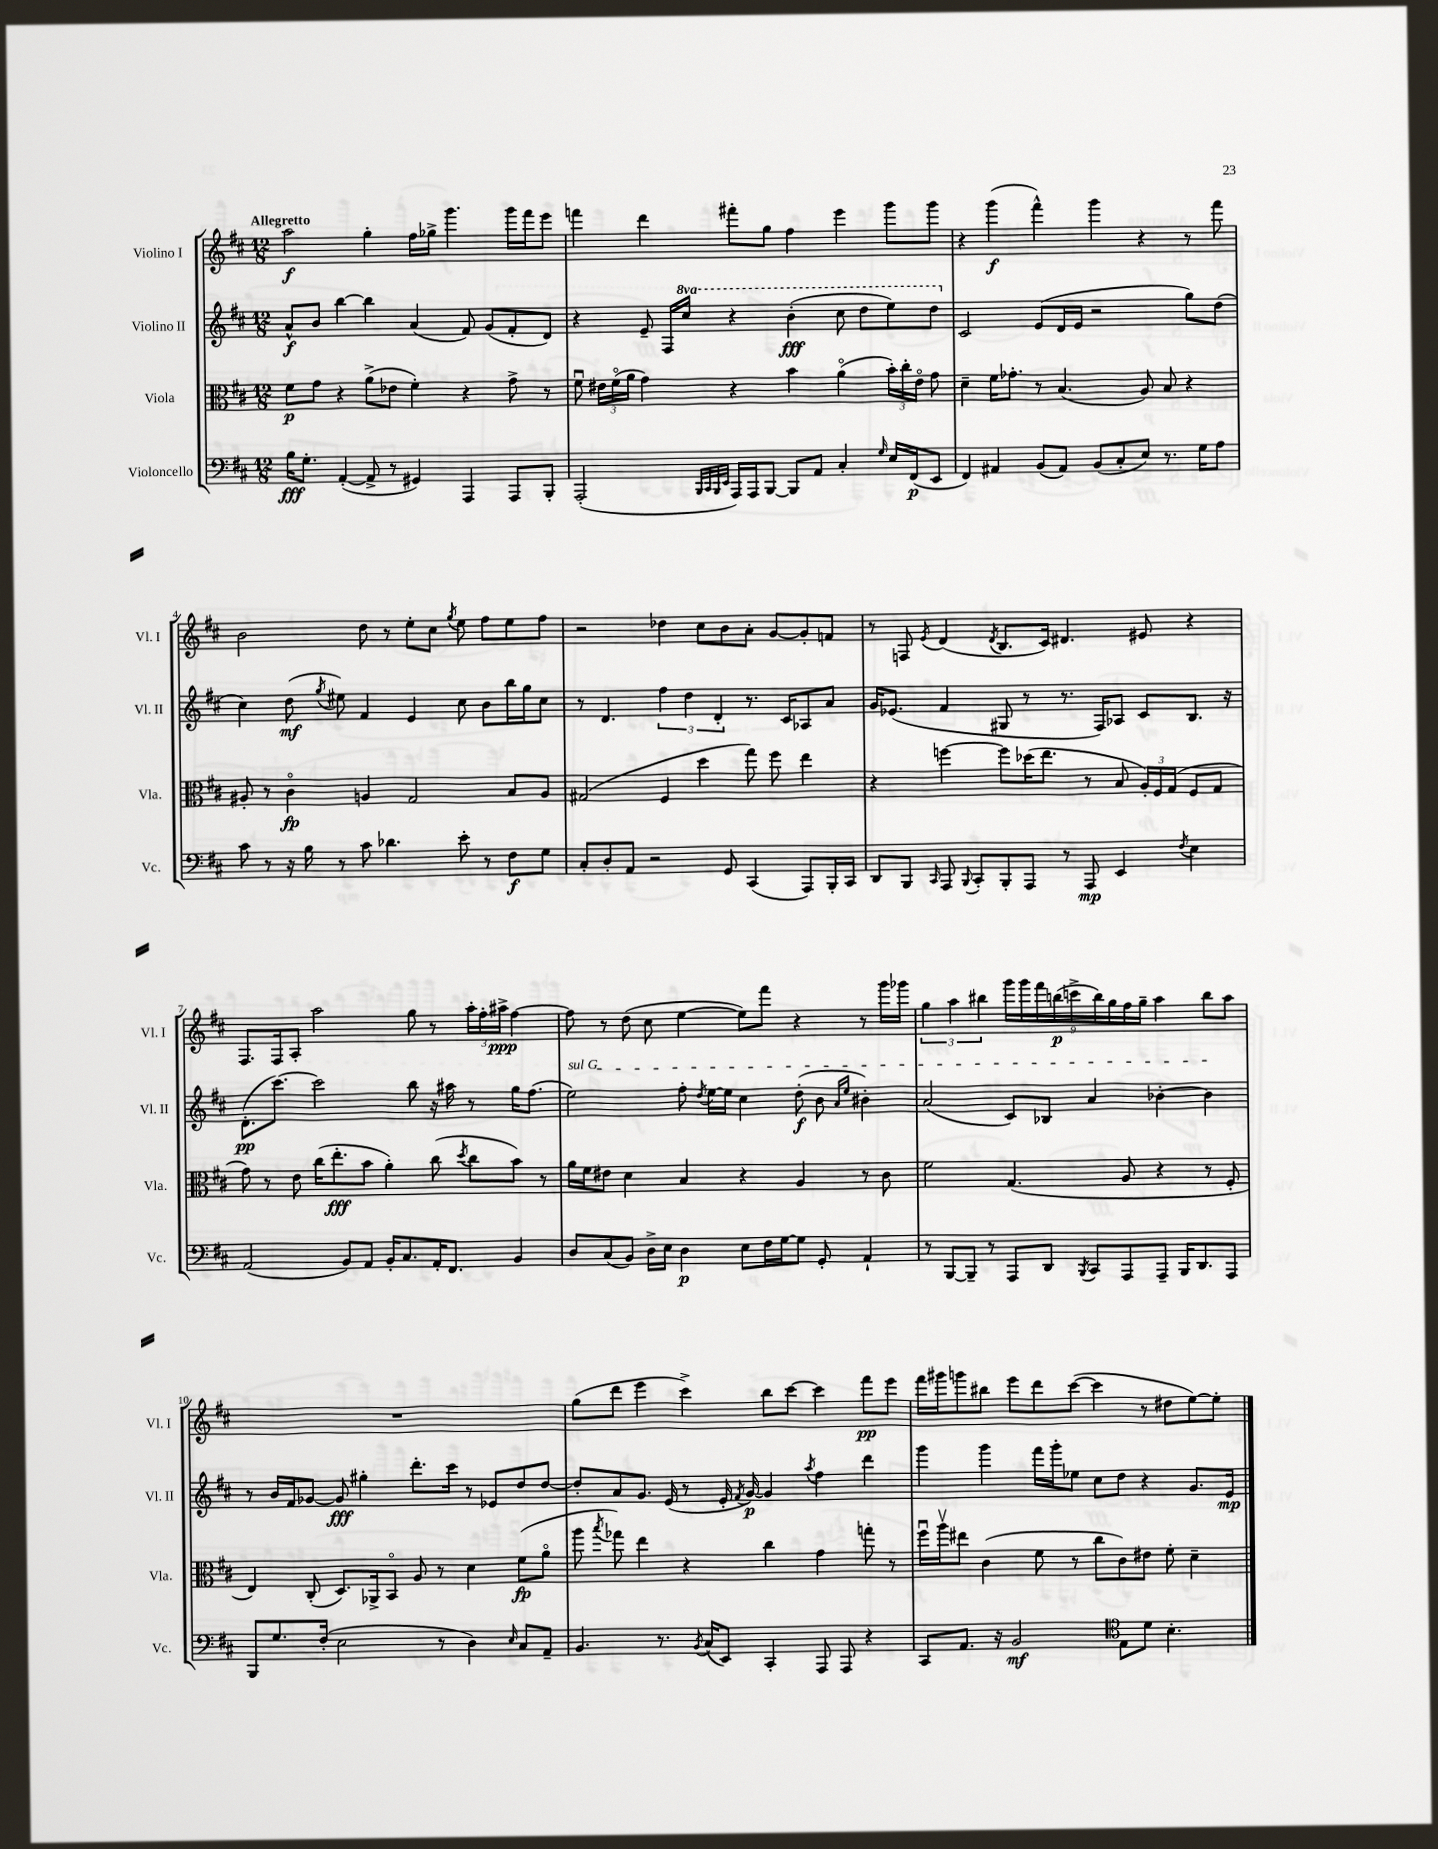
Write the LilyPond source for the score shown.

<<
\new StaffGroup <<
\new Staff = "s0" \with { instrumentName = "Violino I" shortInstrumentName = "Vl. I" } {
    \clef treble \key d \major \numericTimeSignature \time 12/8 \tempo "Allegretto"
    \autoBeamOff a''2\f g''4-. fis''16[ ges''16]-> g'''4. g'''16[ fis'''16 e'''8] |
    f'''4 d'''4 fis'''8[-. g''8] fis''4 e'''4 g'''8[ g'''8] |
    r4 g'''4\f( fis'''4-^) g'''4 r4 r8 fis'''8 |
    b'2 d''8 r8 e''8[-. cis''8] \acciaccatura { g''8 } e''8 fis''8[ e''8 fis''8] |
    r2 des''4 cis''8[ b'8 a'8]-. g'8[~ g'8-. f'8] |
    r8 f8 \acciaccatura { e'8 } d'4( \acciaccatura { d'8 } b8.[ cis'16]) dis'4. eis'8 r4 |
    fis8.[ fis16 a8]-. a''2 g''8 r8 \tuplet 3/2 { a''16[-. fis''16-. ais''16]->\ppp } fis''4~ |
    fis''8 r8 d''8( cis''8 e''4~ e''8[) fis'''8] r4 r8 g'''16[ ges'''16] |
    \tuplet 3/2 { g''4 a''4 bis''4 } \tuplet 9/8 { g'''16[ g'''16 fis'''16 b''16\p( c'''16-> b''16) g''16 fis''16 g''16]-- } a''4 b''8[ a''8] |
    R1. |
    g''8[( d'''8] e'''4 cis'''4->) b''8[ cis'''8]~ cis'''4 fis'''8[\pp e'''8] |
    fis'''16[ gis'''16 g'''8 bis''8] e'''8[ d'''8 cis'''8]~( cis'''4 r8 dis''8[ e''8~) e''8]-. \bar "|." |
}
\new Staff = "s1" \with { instrumentName = "Violino II" shortInstrumentName = "Vl. II" } {
    \clef treble \key d \major \numericTimeSignature \time 12/8 \set Staff.ottavationMarkups = #ottavation-simple-ordinals
    \autoBeamOff a'8[-^\f b'8] b''4~ b''4 a'4( fis'8) g'8[( fis'8-. d'8]) |
    r4 e'8-- fis16[ \ottava #1 cis'''16] r4 b''4-.\fff( cis'''8 d'''8[ e'''8) d'''8] \ottava #0 |
    cis'2 e'8[( d'16 e'16] r2 g''8[) d''8]( |
    cis''4) d''8\mf( \acciaccatura { g''8 } eis''8) fis'4 e'4 cis''8 b'8[ b''16 g''16 cis''8] |
    r8 d'4. \tuplet 3/2 { fis''4 d''4 d'4-. } r8. cis'16[ aes8 a'8] |
    g'16[ ees'8.]( fis'4 gis8 r8 r8. fis16[) aes8] cis'8[ b8.] r16 |
    d'8.[-.\pp( cis'''8.]~) cis'''2 b''8 r16 ais''16 r8 g''16[ fis''8.]( |
    \once \override TextSpanner.bound-details.left.text = \markup { \italic "sul G" } e''2\startTextSpan) fis''8-. \acciaccatura { d''8 } e''16[~ e''16] cis''4 d''8-.\f( b'8 \grace { a'16[ e''16] } bis'4-.) |
    a'2( cis'8[) bes8] a'4 bes'4~-. bes'4\stopTextSpan |
    r8 b'16[ fis'16 ges'8]~ ges'8\fff gis''4-. d'''8.[-. cis'''16] r8 ees'8[ d''8 d''8]~ |
    d''8[-. a'8 g'8.] e'16( r8 e'16-. \acciaccatura { fis'8 } g'16~\p) g'4 \acciaccatura { a''8 } fis''4 d'''4 |
    g'''4 g'''4 fis'''16[ g'''16-. ees''8] cis''8[ d''8] r4 g'8.[ e'16]\mp \bar "|." |
}
\new Staff = "s2" \with { instrumentName = "Viola" shortInstrumentName = "Vla." } {
    \clef alto \key d \major \numericTimeSignature \time 12/8
    \autoBeamOff fis'8[\p g'8] r4 a'8[->( ees'8] fis'4-.) r4 g'8-> r8 |
    fis'8\downbow \tuplet 3/2 { eis'16[ fis'16\flageolet( a'16] } g'4) r4 b'4 a'4\flageolet( \tuplet 3/2 { b'16[-.) cis''16-. eis'16]\flageolet } g'8 |
    d'4-- fis'16[ ges'8.]-. r8 b4.( a8) b8 r4 |
    ais8-. r8 cis'4\flageolet\fp a4 g2 b8[ a8] |
    gis2( fis4 d''4 g''8) fis''8 e''4 |
    r4 f''4~ f''8[ des''16( e''8.] r8 b8 \tuplet 3/2 { a16[-.) fis16 g16]( } fis8[ g8] |
    g'8) r8 e'8 cis''16[( e''8.-.\fff b'8] a'4-.) cis''8( \acciaccatura { d''8 } cis''8[ b'8]) r8 |
    a'16[ fis'16 eis'8] d'4 b4 r4 a4 r8 cis'8 |
    fis'2 g4.( a8 r4 r8 fis8-. |
    e4) cis8-.( d8.[) aes,16-> b,8]\flageolet a8 r8 d'4 fis'8[\fp( a'8]\flageolet |
    a''8 \acciaccatura { b''8 } ges''8) e''4 r4 cis''4 g'4 g''8-. r8 |
    fis''16[\downbow a''16\upbow eis''8] cis'4( fis'8 r8 cis''8[ cis'8) eis'8] fis'8-. d'4-- \bar "|." |
}
\new Staff = "s3" \with { instrumentName = "Violoncello" shortInstrumentName = "Vc." } {
    \clef bass \key d \major \numericTimeSignature \time 12/8
    \autoBeamOff b16[\fff g8.]-. a,4~-.( a,8-> r8 gis,4) a,,4 a,,8[ b,,8]-. |
    a,,2-.( \grace { b,,32[ cis,32 b,,32 e,32] } a,,16[) a,,16 b,,8]~ b,,8[ a,8] cis4-. \grace { g16 } e16[ fis,16\p( e,8] |
    fis,4) ais,4 b,8[( ais,8]) b,8[( cis8-. e8]) r8. g16[ a8] |
    cis'8 r8 r16 b16 r8 cis'8 des'4. e'8-. r8 fis8[\f g8] |
    cis8[-. d8-. a,8] r2 g,8 cis,4( a,,8[) b,,16-. cis,16] |
    d,8[ b,,8] \grace { cis,16 } a,,8 \appoggiatura { b,,8 } cis,8[-. b,,8-. a,,8] r8 a,,8\mp e,4 \acciaccatura { fis8 } e4 |
    a,2( b,8[) a,8] b,16[-. cis8. a,16-. fis,8.] b,4 |
    d8[ cis8( b,8]) d16[-> e16] d4\p e8[ fis16 g16~ g8] g,8-. a,4-! |
    r8 b,,8[~ b,,8]-- r8 a,,8[ d,8] \acciaccatura { b,,8 } cis,8[ a,,8 a,,8]-- b,,16[ d,8. a,,8] |
    b,,8[ g8. fis16]-.( e2 r8 d4) \grace { e16 } cis8[ a,8]-- |
    b,4. r8. \acciaccatura { b,8 } cis16[( e,8]) cis,4-. a,,8 a,,8 r4 |
    cis,8[ a,8.] r16 b,2\mf \clef tenor e8[ d'8] b4.-. \bar "|." |
}
>>
>>
